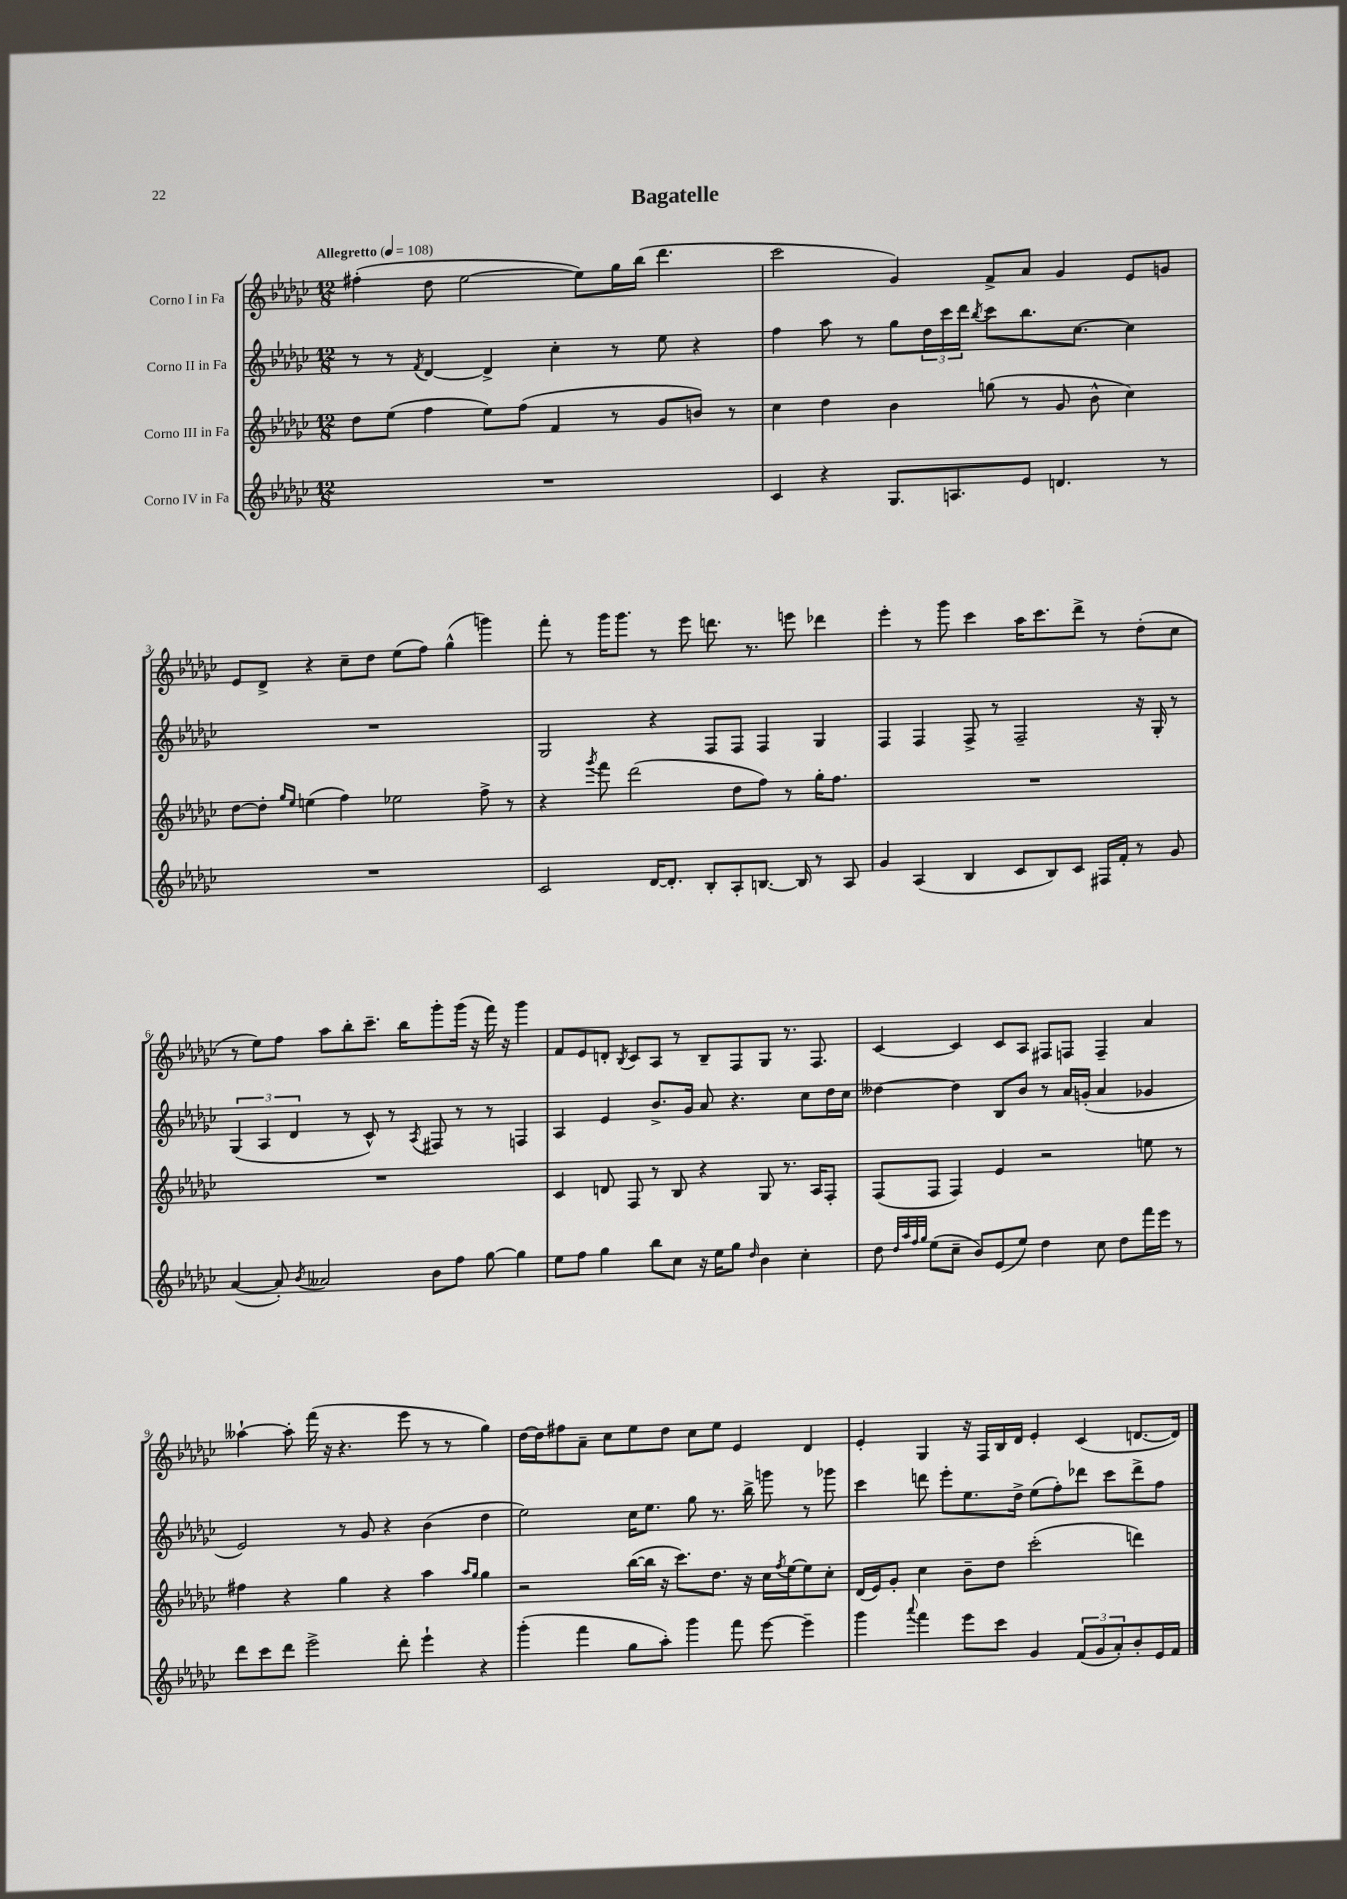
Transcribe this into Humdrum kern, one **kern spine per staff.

**kern	**kern	**kern	**kern
*staff4	*staff3	*staff2	*staff1
*clefG2	*clefG2	*clefG2	*clefG2
*k[b-e-a-d-g-c-]	*k[b-e-a-d-g-c-]	*k[b-e-a-d-g-c-]	*k[b-e-a-d-g-c-]
*M12/8	*M12/8	*M12/8	*M12/8
*MM108	*MM108	*MM108	*MM108
1.r	8dd-	8r	(4ff#'
.	(8ee-	8r	.
.	.	8qf	.
.	4ff	[4d-	8dd-
.	.	.	[2ee-
.	8ee-)	4d-^]	.
.	(8ff	.	.
.	4f	4cc-'	.
.	.	.	8ee-])
.	8r	8r	16gg-
.	.	.	(16bb-
.	8g-	8ee-	4.ddd-
.	8b)	4r	.
.	8r	.	.
=	=	=	=
4c-	4cc-	4ff	2ccc-
4r	4dd-	8aa-	.
.	.	8r	.
8.G-	4b-	8gg-	4g-)
.	.	24dd-	.
.	.	24ccc-	.
8.A	.	.	.
.	.	24ddd-	.
.	.	8qbb-	.
.	(8gg	8ccc-	8f^
8e-	8r	8.bb-	8a-
4.d	8g-	.	4g-
.	.	[8.cc-	.
.	8b-^^	.	.
.	4cc-)	4cc-]	8e-
8r	.	.	8g
=	=	=	=
1.r	[8dd-	1.r	8e-
.	8dd-']	.	8d-^
.	16qqgg-	.	.
.	16qqee-	.	.
.	(4ee	.	4r
.	4ff)	.	8cc-~
.	.	.	8dd-
.	2ee-	.	(8ee-
.	.	.	8ff)
.	.	.	(4gg-^^
.	8ff^	.	4ggg)
.	8r	.	.
=	=	=	=
2c-	4r	2G-	8fff'
.	.	.	8r
.	8qggg-	.	.
.	8fff	.	16ggg-
.	.	.	8.ggg-
.	(2ddd-	.	.
[16d-	.	4r	8r
8.d-']	.	.	.
.	.	.	8eee-
8B-'	.	8F	8.ddd
8A-'	8dd-	8F	.
.	.	.	8.r
[8.B	8ff)	4F	.
.	8r	.	8eee
16B]	.	.	.
8r	16gg-'	4G-	4ddd-
.	8.ff	.	.
8A-	.	.	.
=	=	=	=
4g-	1.r	4F	4eee-'
(4A-	.	4F	8r
.	.	.	8ggg-
4B-	.	8F^	4ccc-
.	.	8r	.
8c-	.	2F~	16aa-
.	.	.	8.ccc-
8B-)	.	.	.
8c-	.	.	8ddd-^
16F#	.	.	8r
16f'	.	.	.
8r	.	16r	(8dd-'
.	.	16G-'	.
8g-	.	8r	8cc-
=	=	=	=
([4a-	1.r	(6G-	8r
.	.	.	8ee-)
.	.	6A-	.
8a-'])	.	.	8ff
.	.	6d-	.
8qb-	.	.	.
2a--	.	.	8aa-
.	.	8r	8bb-'
.	.	8c-^^)	8.ccc-~
.	.	8r	.
.	.	.	16bb-
.	.	8qA-	.
8b-	.	8F#	8ggg-'
8ff	.	8r	(16ggg-
.	.	.	16r
[8gg-	.	8r	16fff)
.	.	.	16r
4gg-]	.	4F	4ggg-
=	=	=	=
8ee-	4c-	4A-	8f
8ff	.	.	8e-
4gg-	8d	4e-	8d'
.	.	.	8qB-
.	8F	.	8c-
8bb-	8r	8.b-^	8A-
8cc-	8B-	.	8r
.	.	16g-	.
16r	4r	8a-	8B-~
16ee-	.	.	.
8gg-	.	4.r	8F
16qqdd-	.	.	.
4b-	8G-	.	8G-
.	8.r	.	8.r
4cc-'	.	8cc-	.
.	16A-	.	8.F
.	8F'	16dd-	.
.	.	16cc-	.
=	=	=	=
8dd-	(8F	[4dd--	[4c-
32qqdd-	.	.	.
32qqaa-	.	.	.
32qqff	.	.	.
32qqgg-	.	.	.
(8ee-	8F	.	.
8cc-~	4F)	4dd--]	4c-]
8b-)	.	.	.
(8e-	4e-	8B-	8c-
8ee-)	.	8b-	8A-
4dd-	2r	8r	8F#
.	.	16a-	8F
.	.	(16g'	.
8cc-	.	4a-	4F~
8dd-	.	.	.
16fff	8ee	4g-	4a-
16eee-	.	.	.
8r	8r	.	.
=	=	=	=
8ddd-	4ff#	2e-)	[4aa--`
8ccc-	.	.	.
8ddd-	4r	.	8aa--']
2eee-^	.	.	(16fff
.	.	.	16r
.	4gg-	8r	4.r
.	.	8g-	.
.	4r	4r	.
8ddd-'	.	.	8eee-
4eee-`	4aa-	(4b-	8r
.	.	.	8r
.	16qqaa-	.	.
.	16qqgg-	.	.
4r	4gg-	4dd-	4gg-)
=	=	=	=
(4ggg-'	2r	2ee-)	[16dd-
.	.	.	16dd-]
.	.	.	8ff#
4fff	.	.	8a-~
.	.	.	8cc-
8gg-	([16bb-	16cc-	8ee-
.	16bb-]	8.ee-	.
8aa-')	16r	.	8dd-
.	8.ccc-)	.	.
4ggg-	.	8gg-	8cc-
.	8.dd-	8.r	8ee-
8fff	.	.	4e-
.	16r	16bb-^	.
[8eee-	16cc-	8ggg	.
.	8qff	.	.
.	[16ee-	.	.
4eee-~]	8ee-]	8r	4d-
.	8cc-'	8ggg-	.
=	=	=	=
4ggg-	(16d-	4ccc-	4e-'
.	16e-)	.	.
.	8g-'	.	.
8qqaaa-	.	.	.
4fff	4cc-	8ddd	4G-
.	.	8eee-'	.
8eee-	8b-~	8.ee-	16r
.	.	.	16F
8ccc-	8dd-	.	16B-
.	.	16dd-^	16d-
4g-	(2ccc-'	(8ee-	4e-'
.	.	8ff')	.
(12f	.	8ddd-	(4c-
12g-	.	.	.
.	.	8ccc-	.
12a-')	.	.	.
8b-'	4ddd)	8ddd-^	[8.d
16e-	.	8ff	.
16f	.	.	16d])
==	==	==	==
*-	*-	*-	*-
